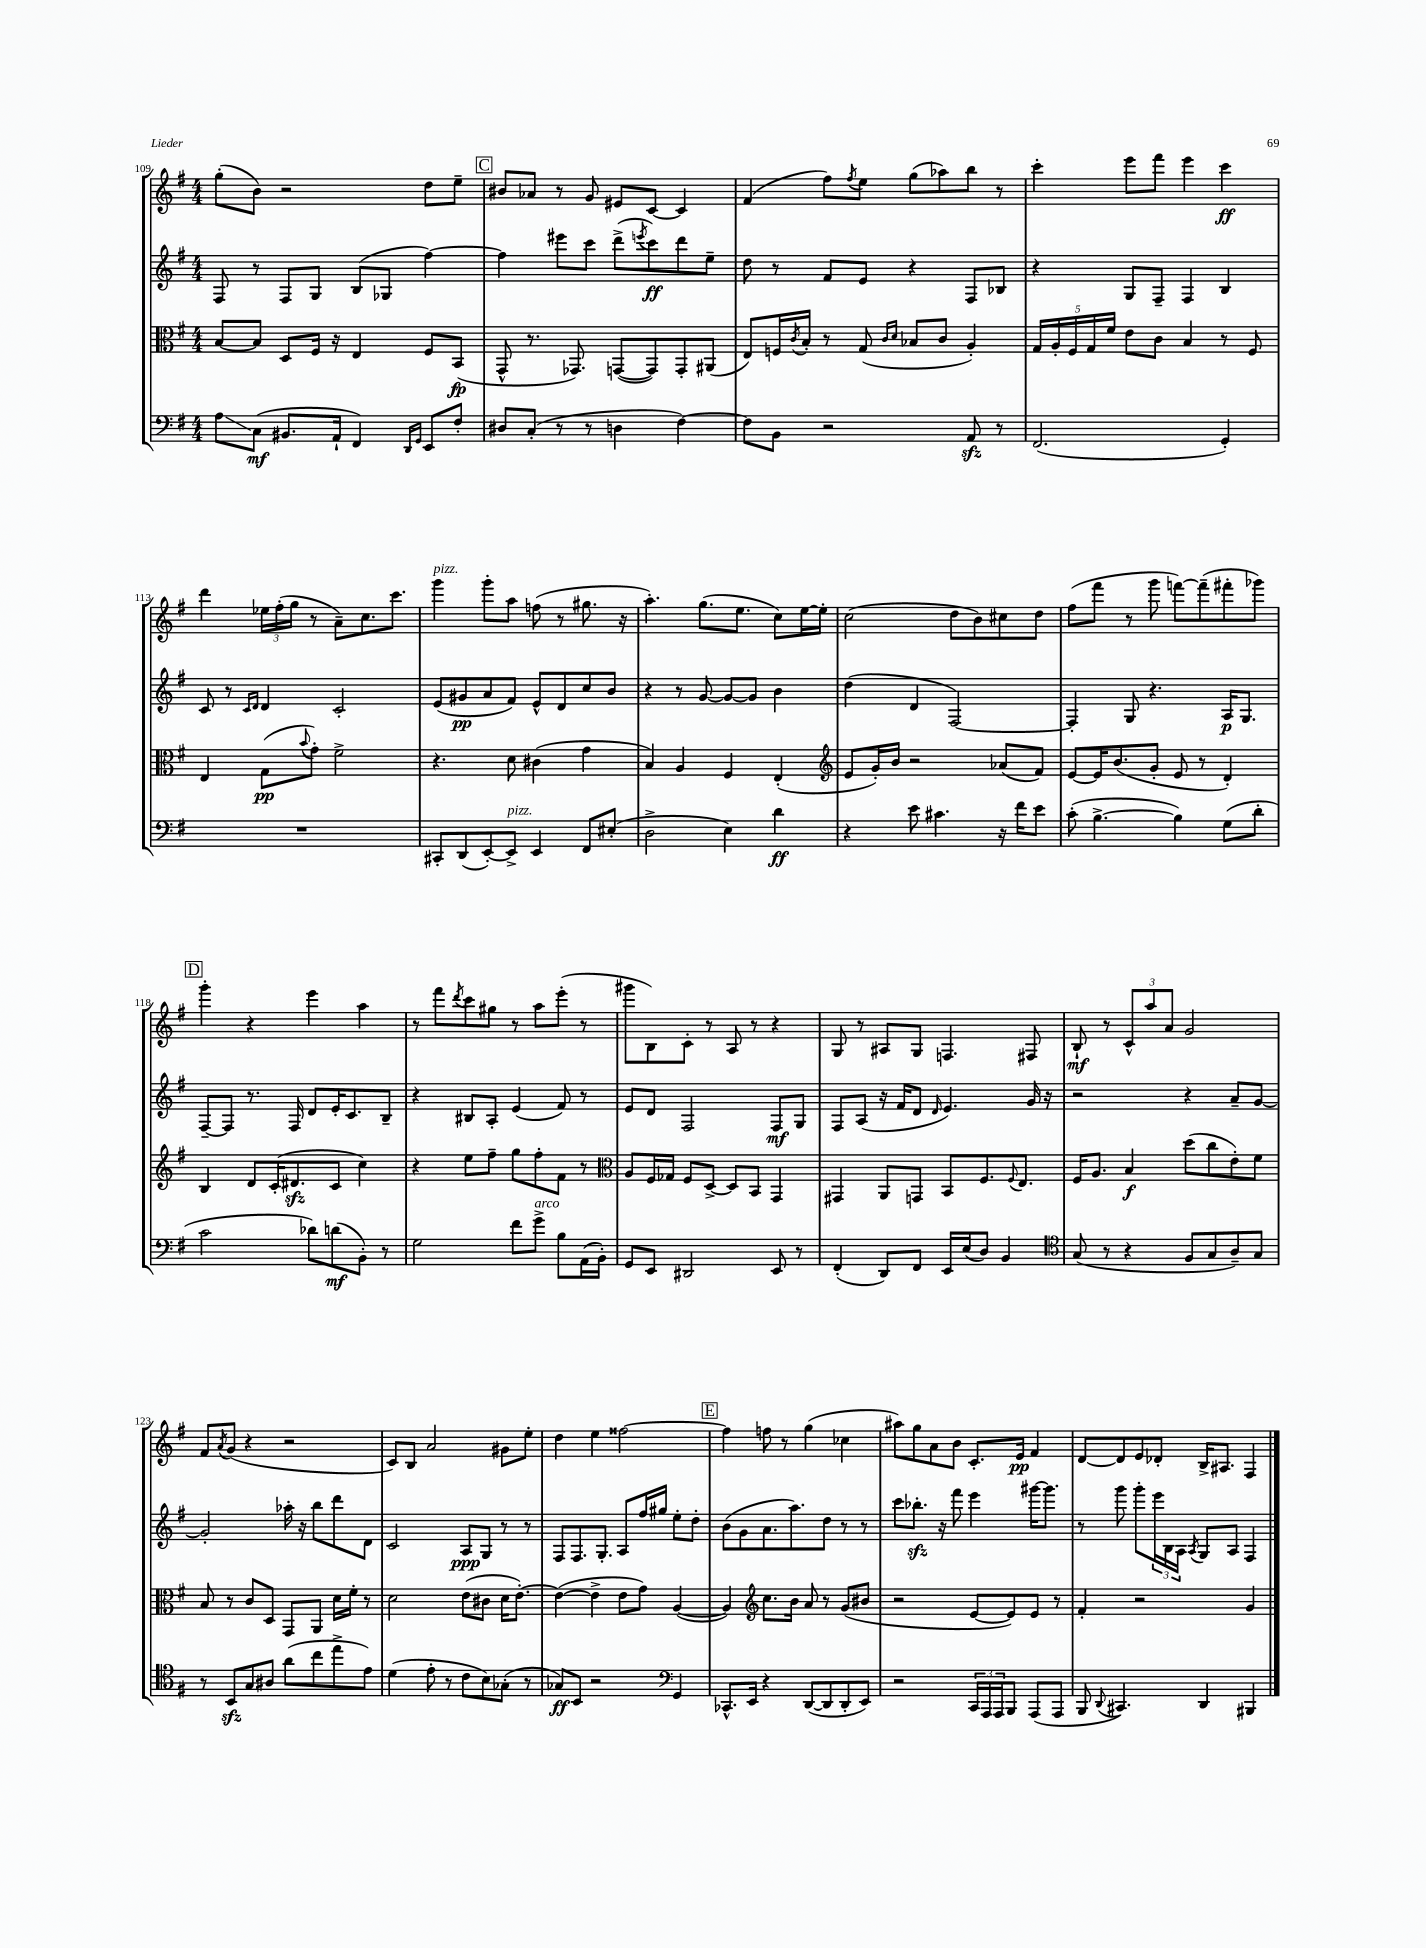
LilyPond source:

<<
\new StaffGroup <<
\new Staff = "s0" {
    \clef treble \key g \major \numericTimeSignature \time 4/4
    g''8-.( b'8) r2 d''8 e''8-- |
    \mark \markup { \box "C" } bis'8 aes'8 r8 g'8 eis'8 c'8~ c'4 |
    fis'4( fis''8) \acciaccatura { fis''8 } e''8 g''8( aes''8) b''8 r8 |
    c'''4-. e'''8 fis'''8 e'''4 c'''4\ff |
    d'''4 \tuplet 3/2 { ees''16 fis''16-.( g''16 } r8 a'8--) c''8. c'''8. |
    g'''4^\markup { \italic "pizz." } g'''8-. a''8 f''8( r8 gis''8. r16 |
    a''4.-.) g''8.( e''8. c''8) e''16~ e''16-. |
    c''2( d''8 b'8) cis''8 d''8 |
    fis''8( fis'''8 r8 g'''8 f'''8~) f'''8--( fis'''8-. ges'''8) |
    \mark \markup { \box "D" } g'''4-. r4 e'''4 a''4 |
    r8 fis'''8 \acciaccatura { d'''8 } c'''8 gis''8 r8 a''8 e'''8-.( r8 |
    gis'''8 b8) c'8-. r8 a8 r8 r4 |
    g8 r8 ais8 g8 f4. fis8 |
    b8-!\mf r8 \tuplet 3/2 { c'8-^ a''8 a'8 } g'2 |
    fis'8 \acciaccatura { a'8 } g'8( r4 r2 |
    c'8) b8 a'2 gis'8 e''8-. |
    d''4 e''4 fisis''2~ |
    \mark \markup { \box "E" } fisis''4 f''8 r8 g''4( ces''4 |
    ais''8) g''8 a'8 b'8 c'8.-. e'16\pp fis'4 |
    d'8~ d'8 e'8 des'8-. b16-> ais8. fis4 \bar "|." |
}
\new Staff = "s1" {
    \clef treble \key g \major \numericTimeSignature \time 4/4
    fis8 r8 fis8 g8 b8( ges8 fis''4~) |
    \mark \markup { \box "C" } fis''4 eis'''8 c'''8 d'''8->( \acciaccatura { e'''8 } c'''8\ff) d'''8 e''8-- |
    d''8 r8 fis'8 e'8 r4 fis8 bes8 |
    r4 g8 fis8-- fis4 b4 |
    c'8 r8 \grace { c'16 d'16 } d'4 c'2-. |
    e'8( gis'8\pp a'8 fis'8) e'8-^ d'8 c''8 b'8 |
    r4 r8 g'8~ g'8~ g'8 b'4 |
    d''4( d'4 fis2~) |
    fis4-. g8 r4. a16\p g8. |
    \mark \markup { \box "D" } fis8~-- fis8 r8. fis16 d'8 e'16-. c'8. b8-- |
    r4 bis8 a8-. e'4( fis'8) r8 |
    e'8 d'8 fis2 fis8\mf g8 |
    fis8 a8( r16 fis'16 d'8 \grace { d'16 } e'4.) g'16 r16 |
    r2 r4 a'8-- g'8~ |
    g'2-. aes''16-. r16 b''8 d'''8 d'8 |
    c'2 a8\ppp g8 r8 r8 |
    fis8 fis8. g8.-. a8 fis''16 gis''16 e''8-. d''8-. |
    \mark \markup { \box "E" } b'8( g'8 a'8. a''8.) d''8 r8 r8 |
    c'''8 bes''8.-.\sfz r16 fis'''8 e'''4 gis'''16~ gis'''8. |
    r8 g'''8 g'''8-. \tuplet 3/2 { e'''16 b16 a16 } \acciaccatura { a8 } g8 a8 fis4 \bar "|." |
}
\new Staff = "s2" {
    \clef alto \key g \major \numericTimeSignature \time 4/4
    b8~ b8 d8 fis16 r16 e4 fis8 b,8\fp( |
    \mark \markup { \box "C" } g,8-^ r8. ges,8.) g,8~( g,8) g,8-. ais,8( |
    e8) f16 \acciaccatura { c'8 } b16-. r8 g8( \grace { c'16 d'16 } bes8 c'8 a4-.) |
    \tuplet 5/4 { g16 a16-. fis16 g16 fis'16 } e'8 c'8 b4 r8 fis8 |
    e4 g8\pp( \appoggiatura { b'8 } g'8-.) fis'2-> |
    r4. d'8 cis'4( g'4 |
    b4) a4 fis4 e4-.( |
    \clef treble e'8 g'16-.) b'16 r2 aes'8( fis'8) |
    e'8~ e'16 b'8.( g'8-. e'8 r8 d'4-.) |
    \mark \markup { \box "D" } b4 d'8 c'16-.( dis'8.\sfz c'8 c''4) |
    r4 e''8 fis''8-- g''8 fis''8-. fis'8 r8 |
    \clef alto a8 fis16 ges16 fis8 d8~-> d8 b,8 g,4 |
    gis,4 a,8 g,8 b,8 fis8. \appoggiatura { fis8 } e8. |
    fis16 a8. b4\f d''8( c''8 e'8-.) fis'8 |
    b8 r8 c'8 d8 g,8 a,8 d'16 fis'16-. r8 |
    d'2 e'8( cis'8 d'16 e'8.~-.) |
    e'4~( e'4-> e'8 g'8) a4~( |
    \mark \markup { \box "E" } a4) \clef treble c''8. b'16 a'8 r8 g'8( bis'8 |
    r2 e'8~ e'8) e'8 r8 |
    fis'4-. r2 g'4 \bar "|." |
}
\new Staff = "s3" {
    \clef bass \key g \major \numericTimeSignature \time 4/4
    a8\glissando c8\mf( bis,8. a,16-! fis,4) \grace { d,16 g,16 } e,8 fis8-. |
    \mark \markup { \box "C" } dis8 c8-.( r8 r8 d4 fis4~) |
    fis8 b,8 r2 a,8\sfz r8 |
    fis,2.( g,4-.) |
    R1 |
    cis,8-. d,8( e,8~-.) e,8->^\markup { \italic "pizz." } e,4 fis,8 eis8-.( |
    d2-> e4) d'4\ff |
    r4 e'8 cis'4. r16 fis'16 e'8 |
    c'8-.( b4.~-> b4) g8( d'8-. |
    \mark \markup { \box "D" } c'2 des'8) d'8\mf( b,8-.) r8 |
    g2 fis'8 g'8->^\markup { \italic "arco" } b8 a,16( b,16-.) |
    g,8 e,8 dis,2 e,8 r8 |
    fis,4-.( d,8) fis,8 e,16 e16( d8) b,4 |
    \clef tenor g8( r8 r4 fis8 g8 a8--) g8 |
    r8 b,8\sfz g8 ais8 a'8( c''8 e''8-> e'8) |
    d'4( e'8-. r8 c'8 b8) ges8-.( r8 |
    ges8\ff) b,8 r2 \clef bass g,4 |
    \mark \markup { \box "E" } ces,8.-^ e,16 r4 d,8~( d,8 d,8-. e,8) |
    r2 \tuplet 3/2 { c,16 a,,16 a,,16 } b,,8 a,,8( a,,8 |
    b,,8 \appoggiatura { d,8 } cis,4.) d,4 bis,,4 \bar "|." |
}
>>
>>
\layout { \context { \Score currentBarNumber = #109 } }
